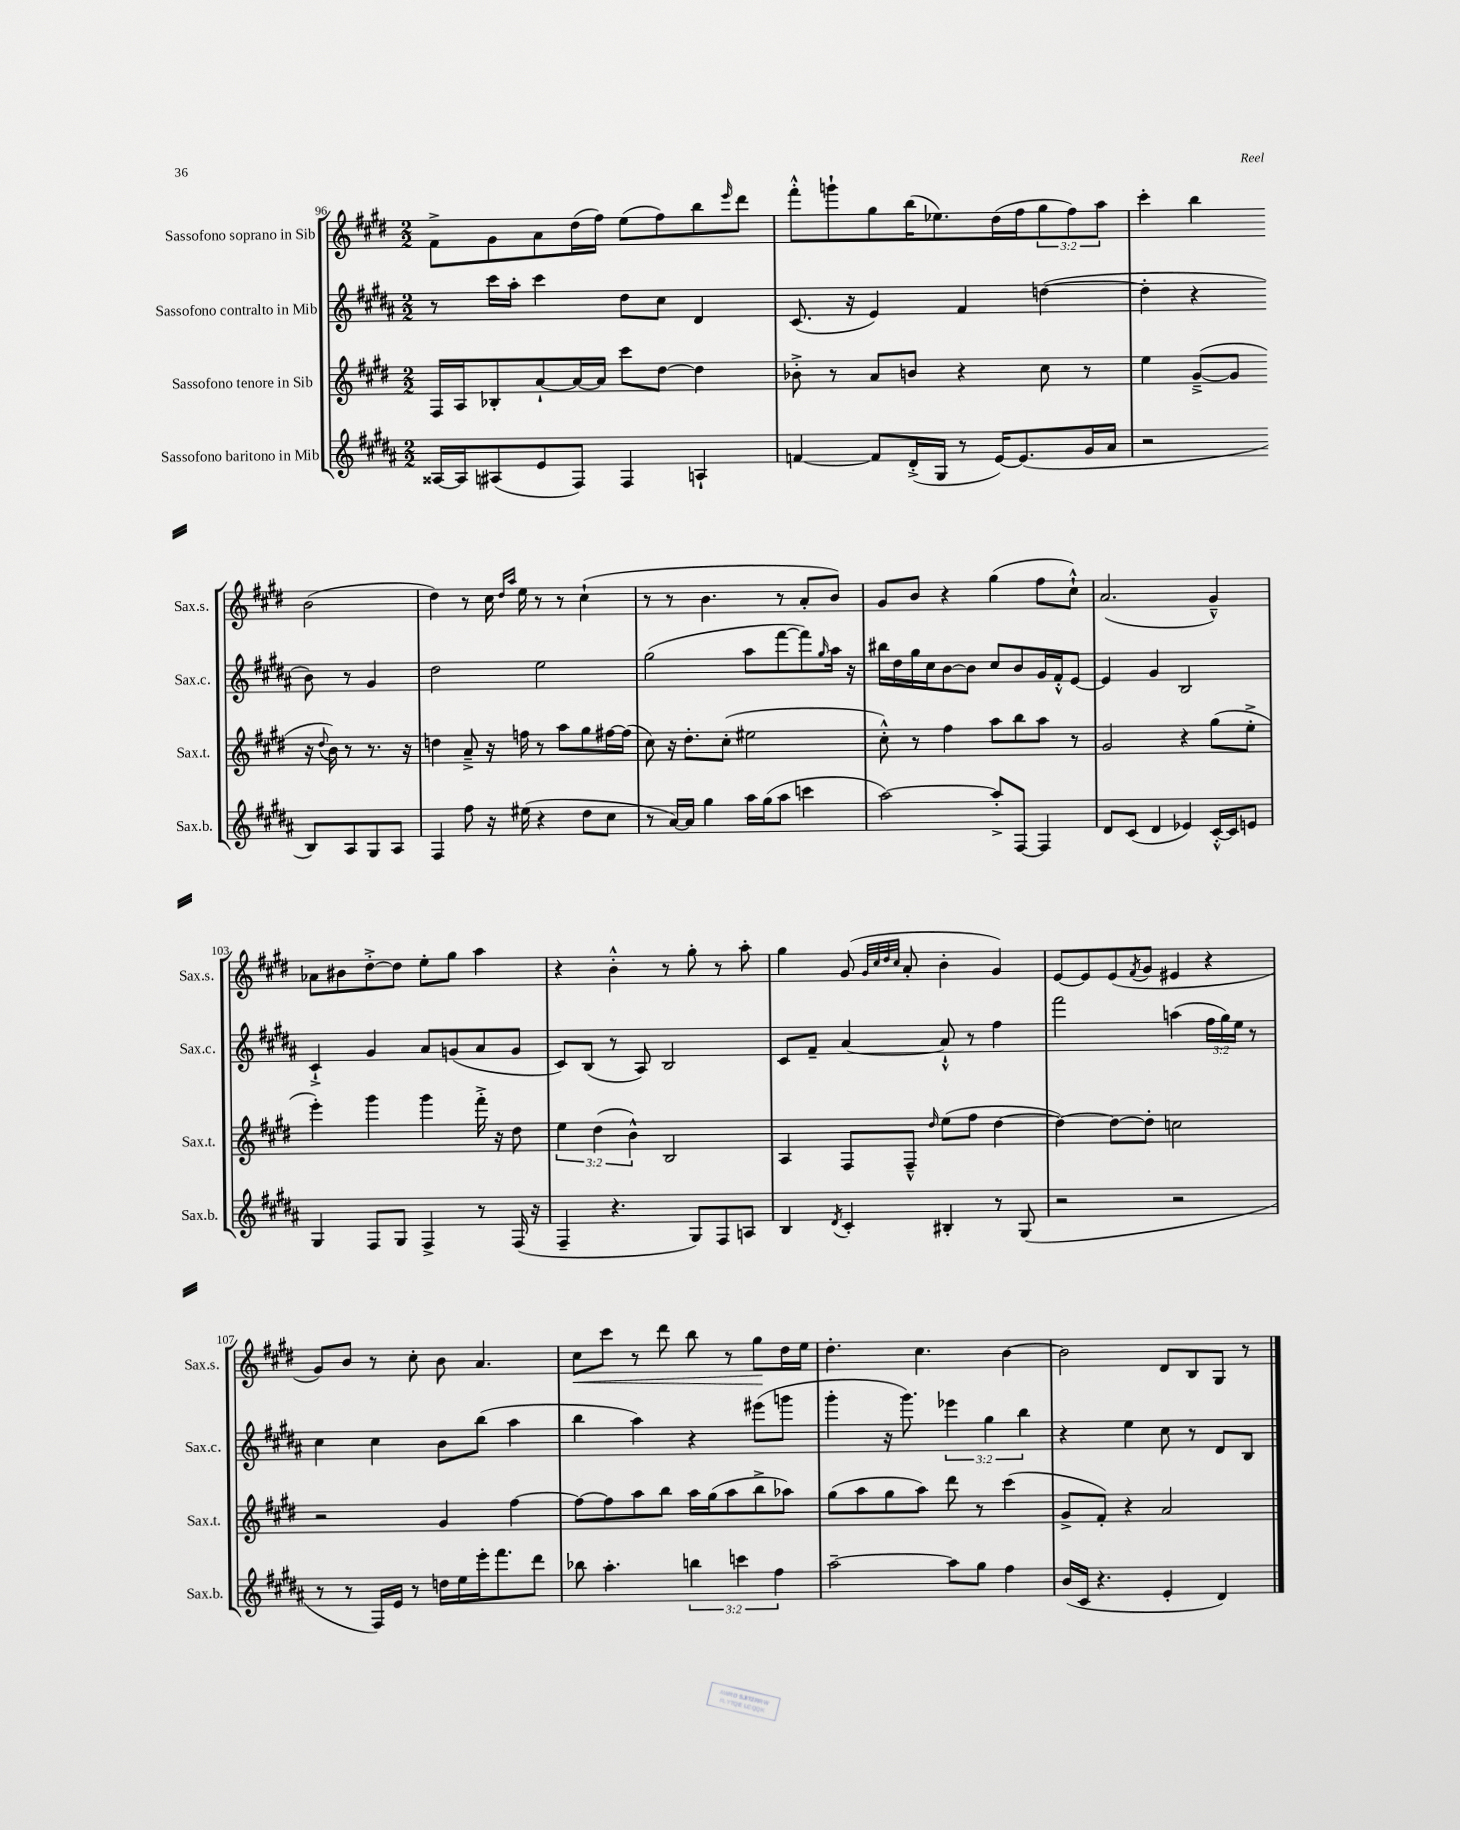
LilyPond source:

<<
\new StaffGroup <<
\new Staff = "s0" \with { instrumentName = "Sassofono soprano in Sib" shortInstrumentName = "Sax.s." } {
    \clef treble \key e \major \numericTimeSignature \time 2/2 \override Staff.TupletNumber.text = #tuplet-number::calc-fraction-text
    fis'8-> gis'8 a'8 dis''16( fis''16) e''8( fis''8) b''8 \grace { e'''16 } dis'''8 |
    fis'''8-.-^ g'''8-! gis''8 b''16( ees''8.) dis''16( fis''16 \tuplet 3/2 { gis''8 fis''8) a''8 } |
    cis'''4-. b''4 b'2( |
    dis''4) r8 cis''16 \grace { dis''16 a''16 } e''16 r8 r8 cis''4-!( |
    r8 r8 b'4. r8 a'8-. b'8) |
    gis'8 b'8 r4 gis''4( fis''8 cis''8-!-^) |
    a'2.( gis'4---^) |
    aes'8 bis'8 dis''8~-.-> dis''8 e''8-. gis''8 a''4 |
    r4 b'4-.-^ r8 gis''8-. r8 a''8-. |
    gis''4 gis'8( \grace { gis'32 cis''32 dis''32 cis''32 } a'8-. b'4-. gis'4) |
    e'8~ e'8 e'8( \acciaccatura { fis'8 } gis'8 eis'4 r4 |
    gis'8) b'8 r8 cis''8-. b'8 a'4. |
    cis''8\< cis'''8 r8 dis'''8 b''8 r8 gis''8\! dis''16 e''16 |
    dis''4.-. cis''4. b'4~ |
    b'2 dis'8 b8 gis8 r8 \bar "|." |
}
\new Staff = "s1" \with { instrumentName = "Sassofono contralto in Mib" shortInstrumentName = "Sax.c." } {
    \clef treble \key b \major \numericTimeSignature \time 2/2 \override Staff.TupletNumber.text = #tuplet-number::calc-fraction-text
    r8 cis'''16 ais''16-. cis'''4 dis''8 cis''8 dis'4 |
    cis'8.( r16 e'4) fis'4 d''4~( |
    d''4-. r4 b'8) r8 gis'4 |
    dis''2 e''2 |
    gis''2( ais''8 fis'''8~ fis'''8) \grace { gis''16 } ais''16 r16 |
    bis''16 dis''16 gis''16 cis''16 b'8~ b'8 cis''8 b'8 gis'16 fis'16-.-^ e'8~ |
    e'4 gis'4 b2 |
    cis'4-!-> gis'4 ais'8 g'8( ais'8 g'8 |
    cis'8) b8( r8 ais8) b2 |
    cis'8 fis'8-- ais'4~ ais'8-!-^ r8 fis''4 |
    fis'''2 a''4( \tuplet 3/2 { fis''16 gis''16) e''16 } r8 |
    cis''4 cis''4 b'8 b''8( ais''4 |
    b''4 ais''4) r4 eis'''8( g'''8 |
    gis'''4-. r16 gis'''8.) \tuplet 3/2 { ees'''4 gis''4 b''4 } |
    r4 e''4 cis''8 r8 dis'8 b8 \bar "|." |
}
\new Staff = "s2" \with { instrumentName = "Sassofono tenore in Sib" shortInstrumentName = "Sax.t." } {
    \clef treble \key e \major \numericTimeSignature \time 2/2 \override Staff.TupletNumber.text = #tuplet-number::calc-fraction-text
    fis16 a16 bes8-. a'8~-! a'16~ a'16 cis'''8 dis''8~ dis''4 |
    bes'8-.-> r8 a'8 b'8 r4 cis''8 r8 |
    e''4 gis'8~--->( gis'8 r16 \appoggiatura { dis''8 } b'16) r8 r8. r16 |
    d''4 a'8---> r16 f''16 r8 a''8 gis''8 fis''16~ fis''16( |
    cis''8) r16 dis''8.-. cis''8-.( eis''2 |
    cis''8-.-^) r8 fis''4 a''8 b''8 a''8 r8 |
    gis'2 r4 gis''8( e''8-.-> |
    e'''4-.) gis'''4 gis'''4 fis'''16-.-> r16 dis''8 |
    \tuplet 3/2 { e''4 dis''4( b'4-^) } b2 |
    a4 fis8 fis8---^ \grace { dis''16 } e''8( fis''8 dis''4~ |
    dis''4~) dis''8~ dis''8-. c''2 |
    r2 gis'4 fis''4~ |
    fis''8~ fis''8 a''8 b''8 a''16 gis''16( a''8 b''8-> aes''8) |
    gis''8( a''8 gis''8 a''8) dis'''8 r8 cis'''4( |
    gis'8-> fis'8-.) r4 a'2 \bar "|." |
}
\new Staff = "s3" \with { instrumentName = "Sassofono baritono in Mib" shortInstrumentName = "Sax.b." } {
    \clef treble \key b \major \numericTimeSignature \time 2/2 \override Staff.TupletNumber.text = #tuplet-number::calc-fraction-text
    aisis16~ aisis16 ais8( e'8 fis8) fis4 a4-! |
    f'4~ f'8 dis'16-.->( gis16 r8 e'16~) e'8.( gis'16 ais'16 |
    r2 b8) ais8 gis8 ais8 |
    fis4 fis''8 r16 eis''16( r4 dis''8 cis''8 |
    r8 ais'16~) ais'16 gis''4 ais''16 gis''16( ais''8 c'''4 |
    ais''2~) ais''8-.-> fis8~ fis4 |
    dis'8 cis'8( dis'4 ees'4) cis'16~-.-^ cis'16 e'8 |
    gis4 fis8 gis8 fis4-> r8 fis16( r16 |
    fis4-- r4. gis8) fis8 a8 |
    b4 \acciaccatura { dis'8 } cis'4-. bis4-. r8 gis8( |
    r2 r2 |
    r8 r8 fis16) e'16 r8 d''16 e''16 e'''16-. fis'''8. dis'''8 |
    bes''8 ais''4.-. \tuplet 3/2 { b''4 c'''4 fis''4 } |
    ais''2~-- ais''8 gis''8 fis''4 |
    b'16( cis'16 r4. e'4-. dis'4) \bar "|." |
}
>>
>>
\layout { \context { \Score currentBarNumber = #96 } }
